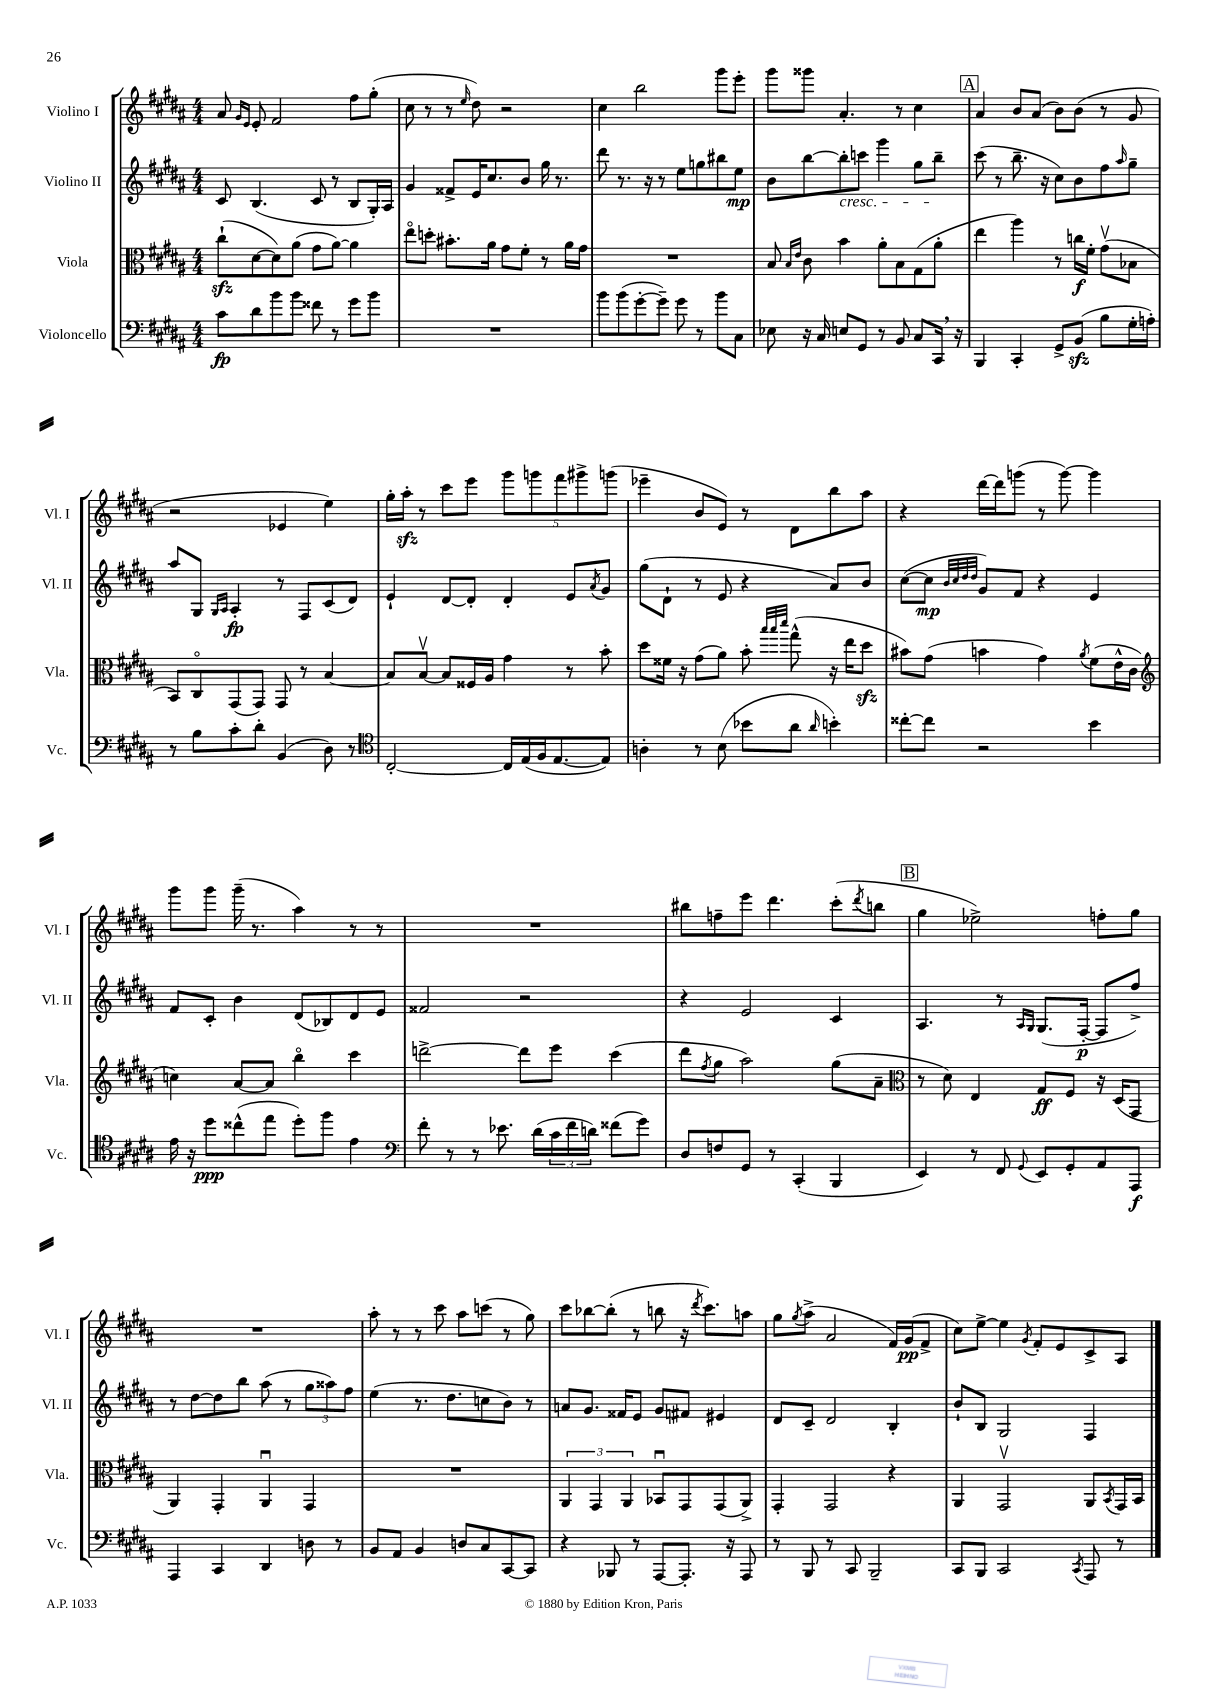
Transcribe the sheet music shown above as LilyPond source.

<<
\new StaffGroup <<
\new Staff = "s0" \with { instrumentName = "Violino I" shortInstrumentName = "Vl. I" } {
    \clef treble \key b \major \numericTimeSignature \time 4/4
    ais'8 \grace { gis'16 e'16 } e'8-. fis'2 fis''8 gis''8-.( |
    cis''8 r8 r8 \grace { e''16 } dis''8) r2 |
    cis''4 b''2 gis'''8 e'''8-. |
    gis'''8 gisis'''8 ais'4.-. r8 cis''4 |
    \mark \markup { \box "A" } ais'4 b'8 ais'8( b'8) b'8( r8 gis'8 |
    r2 ees'4 e''4) |
    gis''16-. ais''16-.\sfz r8 cis'''8 e'''8 \tuplet 5/4 { gis'''8 g'''8 fis'''8 gis'''8-> g'''8( } |
    ees'''4-- b'8 e'8) r8 dis'8 b''8 ais''8 |
    r4 dis'''16~ dis'''16 g'''8( r8 g'''8~) g'''4 |
    gis'''8 gis'''8 gis'''16--( r8. ais''4) r8 r8 |
    R1 |
    bis''8 f''8-- e'''8 dis'''4. cis'''8-.( \acciaccatura { dis'''8 } b''8 |
    \mark \markup { \box "B" } gis''4 ees''2->) f''8-. gis''8 |
    R1 |
    ais''8-. r8 r8 cis'''8 ais''8 c'''8( r8 gis''8) |
    cis'''8 bes''8~ bes''8-.( r8 b''8 r16 \acciaccatura { dis'''8 } cis'''8.) a''8 |
    gis''8 \acciaccatura { gis''8 } ais''8->( ais'2 fis'16) gis'16\pp( fis'8-> |
    cis''8) e''8~-> e''4 \acciaccatura { gis'8 } fis'8-. e'8 cis'8-> ais8 \bar "|." |
}
\new Staff = "s1" \with { instrumentName = "Violino II" shortInstrumentName = "Vl. II" } {
    \clef treble \key b \major \numericTimeSignature \time 4/4
    cis'8 b4.( cis'8 r8 b8 gis16-.) ais16 |
    gis'4 fisis'8-> e'16 cis''8. b'8 gis''16 r8. |
    dis'''8 r8. r16 r8 e''8 g''8 bis''8 e''8\mp |
    b'8 b''8~ b''8-.\cresc c'''8 gis'''4 gis''8 b''8--\! |
    \mark \markup { \box "A" } cis'''8( r8 b''8.-- r16 cis''8) b'8 fis''8 \grace { ais''16 } gis''8-- |
    ais''8 gis8 \grace { gis16 ais16 } ais4-.\fp r8 fis8 cis'8( dis'8) |
    e'4-! dis'8~ dis'8-. dis'4-. e'8 \acciaccatura { ais'8 } gis'8 |
    gis''8( dis'8-! r8 e'8 r4 ais'8) b'8 |
    cis''8~( cis''8\mp \grace { b'32 cis''32 dis''32 dis''32 } gis'8) fis'8 r4 e'4 |
    fis'8 cis'8-. b'4 dis'8( bes8) dis'8 e'8 |
    fisis'2 r2 |
    r4 e'2 cis'4 |
    \mark \markup { \box "B" } ais4. r8 \grace { ais16 gis16 } gis8.( fis16~-.\p fis8 fis''8->) |
    r8 dis''8~ dis''8 b''8 ais''8( r8 \tuplet 3/2 { gis''8 aisis''8) fis''8 } |
    e''4( r8. dis''8. c''8 b'8) r8 |
    a'8 gis'8. fisis'16 e'8 gis'8 fis'8 eis'4 |
    dis'8 cis'8-- dis'2 b4-. |
    b'8-! b8 gis2 fis4 \bar "|." |
}
\new Staff = "s2" \with { instrumentName = "Viola" shortInstrumentName = "Vla." } {
    \clef alto \key b \major \numericTimeSignature \time 4/4
    cis''8-!\sfz( dis'8~ dis'8) ais'8( gis'8 ais'8~) ais'4 |
    e''8\flageolet d''8-. bis'8.-. ais'16 gis'8 fis'8-. r8 ais'16 gis'16 |
    R1 |
    b8 \grace { b16 e'16 } cis'8 b'4 ais'8-. b8 gis8( ais'8-. |
    \mark \markup { \box "A" } e''4 ais''4) r8 c''16\f fis'16-. gis'8\upbow( bes8 |
    b,8) cis8\flageolet gis,8( gis,8) gis,8 r8 b4~ |
    b8 b8~\upbow b8 fisis16 ais16 gis'4 r8 b'8-. |
    dis''8 fisis'16 r16 gis'8( ais'8) b'8-. \grace { b''32 b''32 dis'''32 } gis''8-^( r16 e''16 dis''8\sfz |
    bis'8) gis'8( b'4 gis'4) \acciaccatura { ais'8 } fis'8( e'16-^ cis'16 |
    \clef treble c''4) ais'8~ ais'8 b''4\flageolet cis'''4 |
    d'''2~-> d'''8 e'''8 cis'''4( |
    dis'''8 \acciaccatura { fis''8 } gis''8 ais''2) gis''8( ais'8-- |
    \mark \markup { \box "B" } \clef alto r8 dis'8) e4 gis8\ff fis8 r16 dis16( gis,8 |
    ais,4) gis,4-. ais,4\downbow gis,4 |
    R1 |
    \tuplet 3/2 { ais,4 gis,4 ais,4 } bes,8\downbow gis,8 gis,8( ais,8->) |
    gis,4-. gis,2 r4 |
    ais,4 gis,2\upbow ais,8 \acciaccatura { b,8 } gis,16 b,16 \bar "|." |
}
\new Staff = "s3" \with { instrumentName = "Violoncello" shortInstrumentName = "Vc." } {
    \clef bass \key b \major \numericTimeSignature \time 4/4
    cis'8\fp dis'8 b'8 b'8 fisis'8 r8 gis'8 b'8 |
    R1 |
    b'8 b'8( gis'8~-. gis'8--) gis'8 r8 b'8 cis8 |
    ees8 r16 cis16 e8 gis,8 r8 b,8 cis8 cis,16 \breathe r16 |
    \mark \markup { \box "A" } b,,4 cis,4-. gis,8-> b,8\sfz( b8 gis16-. a16-.) |
    r8 b8 cis'8-. dis'8-. b,4( dis8) r8 |
    \clef tenor cis2~-. cis16 e16( fis16 e8.~ e8) |
    a4-. r8 b8( bes'8 ais'8 \grace { ais'16 } b'4-.) |
    cisis''8~-. cisis''8 r2 b'4 |
    e'16 r16 dis''8\ppp cisis''8-^( e''8 dis''8-.) fis''8 e'4 |
    \clef bass fis'8-. r8 r8 ees'8. dis'16( \tuplet 3/2 { cis'16 fis'16 d'16) } fisis'8( gis'8) |
    dis8 f8 gis,8 r8 cis,4-.( b,,4 |
    \mark \markup { \box "B" } e,4) r8 fis,8 \appoggiatura { gis,8 } e,8 gis,8-. ais,8 ais,,8\f |
    ais,,4 cis,4 dis,4 d8 r8 |
    b,8 ais,8 b,4 d8 cis8 cis,8~ cis,8 |
    r4 bes,,8 r8 ais,,8~ ais,,8.-. r16 ais,,8 |
    r8 b,,8 r8 cis,8 b,,2-- |
    cis,8 b,,8 cis,2 \acciaccatura { cis,8 } ais,,8 r8 \bar "|." |
}
>>
>>
\layout { \context { \Score \remove "Bar_number_engraver" } }
